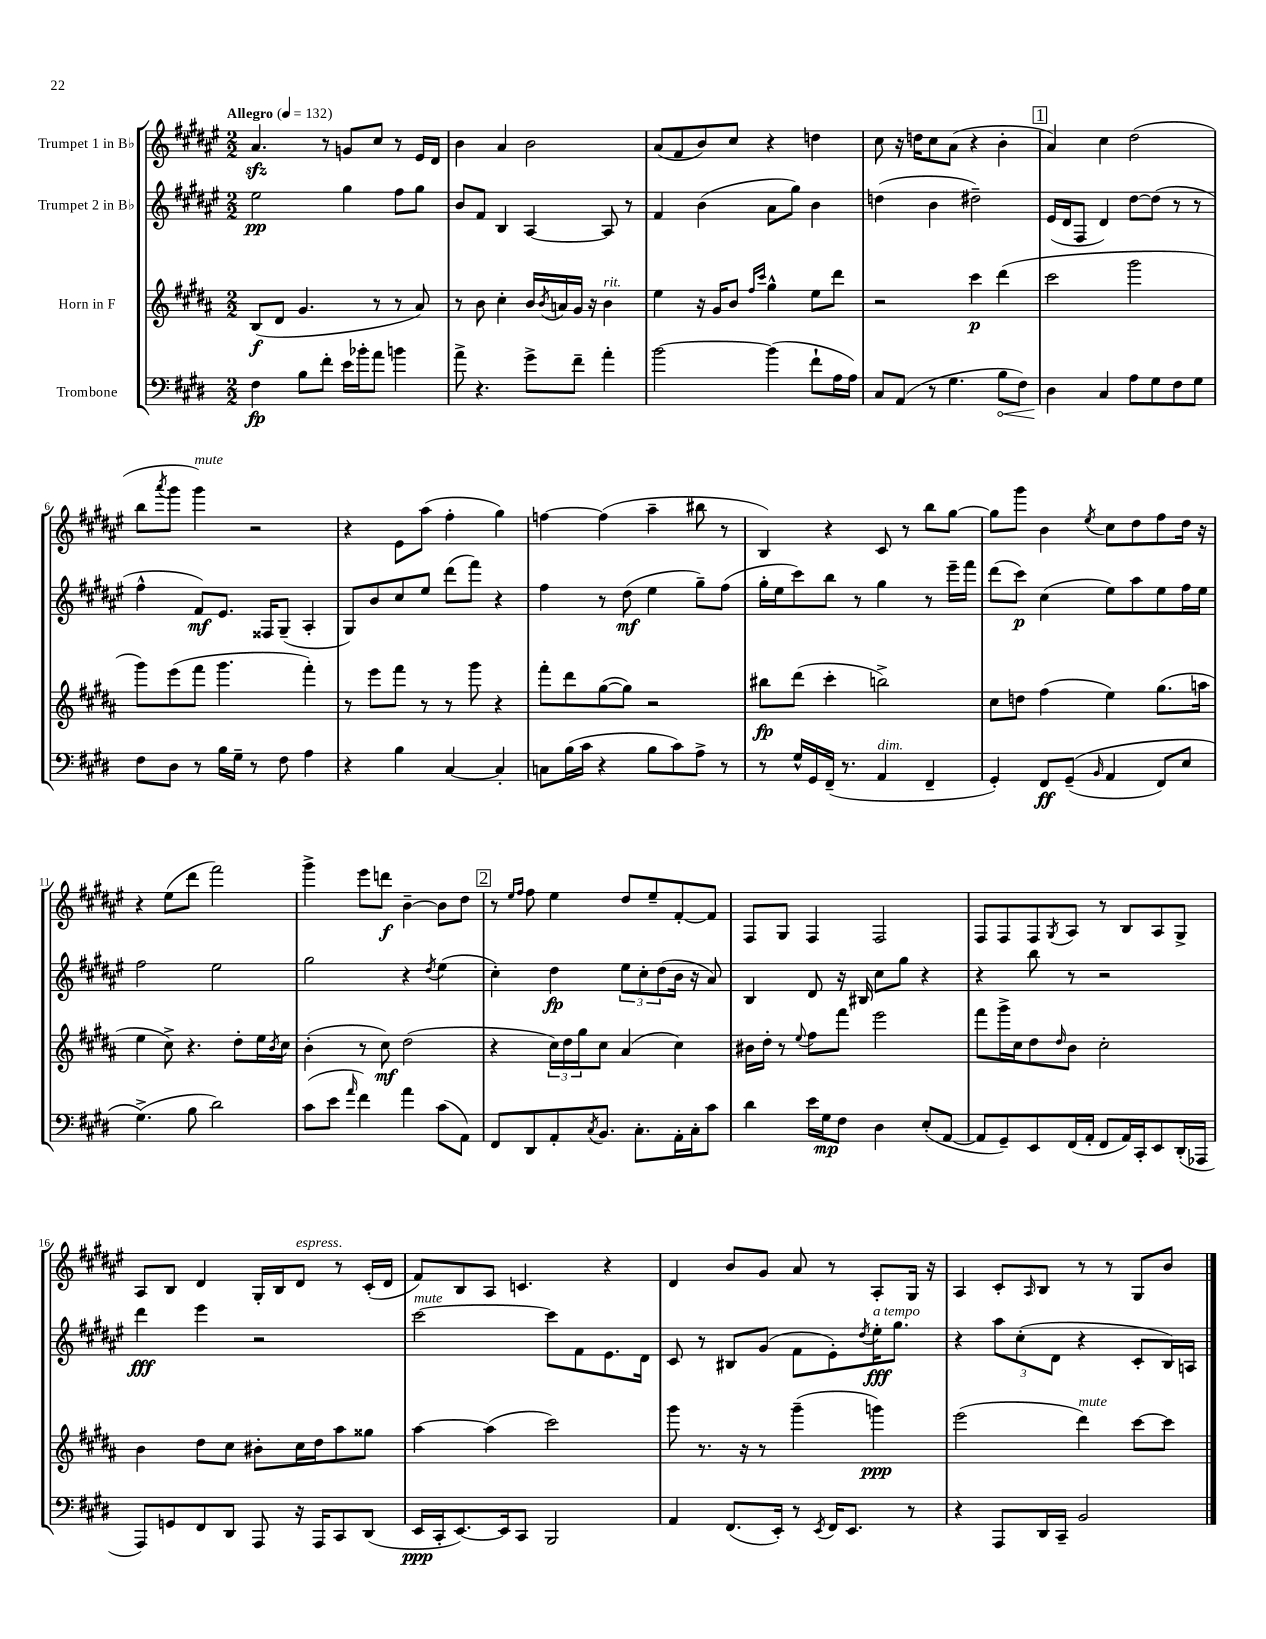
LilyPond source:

<<
\new StaffGroup <<
\new Staff = "s0" \with { instrumentName = "Trumpet 1 in Bb" } {
    \clef treble \key fis \major \numericTimeSignature \time 2/2 \tempo "Allegro" 4 = 132
    ais'4.\sfz r8 g'8 cis''8 r8 eis'16 dis'16 |
    b'4 ais'4 b'2 |
    ais'8( fis'8 b'8) cis''8 r4 d''4 |
    cis''8 r16 d''16 cis''8 ais'8( r4 b'4-. |
    \mark \markup { \box "1" } ais'4) cis''4 dis''2( |
    b''8 \acciaccatura { ais'''8 } gis'''8 gis'''4^\markup { \italic "mute" }) r2 |
    r4 eis'8 ais''8( fis''4-. gis''4) |
    f''4~ f''4( ais''4-- bis''8 r8 |
    b4) r4 cis'8 r8 b''8 gis''8~ |
    gis''8 gis'''8 b'4 \acciaccatura { eis''8 } cis''8 dis''8 fis''8 dis''16 r16 |
    r4 eis''8( dis'''8 fis'''2) |
    gis'''4-> eis'''8 d'''8\f b'4~-- b'8 dis''8 |
    \mark \markup { \box "2" } r8 \grace { eis''16 fis''16 } fis''8 eis''4 dis''8 eis''8-- fis'8~-. fis'8 |
    fis8 gis8 fis4 fis2 |
    fis8 fis8 fis8 \acciaccatura { gis8 } ais8 r8 b8 ais8 gis8-> |
    ais8 b8 dis'4 gis16-. b16 dis'8^\markup { \italic "espress." } r8 cis'16-.( dis'16 |
    fis'8) b8 ais8 c'4. r4 |
    dis'4 b'8 gis'8 ais'8 r8 ais8-. gis16 r16 |
    ais4 cis'8-. \grace { ais16 } b8 r8 r8 gis8 b'8 \bar "|." |
}
\new Staff = "s1" \with { instrumentName = "Trumpet 2 in Bb" } {
    \clef treble \key fis \major \numericTimeSignature \time 2/2
    eis''2\pp gis''4 fis''8 gis''8 |
    b'8 fis'8 b4 ais4~ ais8 r8 |
    fis'4 b'4( ais'8 gis''8) b'4 |
    d''4( b'4 dis''2--) |
    \mark \markup { \box "1" } eis'16( dis'16 fis8 dis'4) dis''8~ dis''8( r8 r8 |
    fis''4-^ fis'8\mf) eis'8. fisis16 gis8--( ais4-. |
    gis8) b'8 cis''8 eis''8 dis'''8( fis'''8) r4 |
    fis''4 r8 dis''8\mf( eis''4 gis''8--) fis''8( |
    gis''16-. eis''16 cis'''8) b''8 r8 gis''4 r8 eis'''16-- fis'''16 |
    dis'''8( cis'''8\p) cis''4( eis''8) ais''8 eis''8 fis''16 eis''16 |
    fis''2 eis''2 |
    gis''2 r4 \acciaccatura { dis''8 } eis''4( |
    \mark \markup { \box "2" } cis''4-.) dis''4\fp \tuplet 3/2 { eis''8 cis''8-. dis''8( } b'16 r16 ais'8) |
    b4 dis'8 r16 bis16 cis''8 gis''8 r4 |
    r4 b''8 r8 r2 |
    dis'''4\fff eis'''4 r2 |
    cis'''2~^\markup { \italic "mute" } cis'''8 fis'8 eis'8. dis'16 |
    cis'8 r8 bis8 gis'8( fis'8 eis'8-.) \acciaccatura { dis''8 } eis''16-.\fff^\markup { \italic "a tempo" } gis''8. |
    r4 \tuplet 3/2 { ais''8 cis''8-.( dis'8 } r4 cis'8-. b16) a16 \bar "|." |
}
\new Staff = "s2" \with { instrumentName = "Horn in F" } {
    \clef treble \key b \major \numericTimeSignature \time 2/2
    b8\f( dis'8 gis'4. r8 r8 ais'8) |
    r8 b'8 cis''4-. b'16 \acciaccatura { b'8 } a'16 gis'16 r16 b'4^\markup { \italic "rit." } |
    e''4 r16 gis'16 b'8 \grace { fis''16 cis'''16 } gis''4-^ e''8 dis'''8 |
    r2 cis'''4\p dis'''4( |
    \mark \markup { \box "1" } cis'''2 gis'''2 |
    gis'''8) e'''8( fis'''8 gis'''4. fis'''4-.) |
    r8 e'''8 fis'''8 r8 r8 gis'''8 r4 |
    fis'''8-. dis'''8 gis''8~( gis''8) r2 |
    bis''8\fp dis'''8( cis'''4-. b''2->) |
    cis''8 d''8 fis''4( e''4) gis''8.( a''16 |
    e''4 cis''8->) r4. dis''8-. e''16 \acciaccatura { b'8 } cis''16 |
    b'4-.( r8 cis''8\mf) dis''2( |
    \mark \markup { \box "2" } r4 \tuplet 3/2 { cis''16) dis''16 gis''16 } cis''8 ais'4( cis''4) |
    bis'16 dis''16-. r8 \appoggiatura { e''8 } fis''8 fis'''8 e'''2 |
    fis'''8 gis'''16-> cis''16 dis''8 \grace { dis''16 } b'8 cis''2-. |
    b'4 dis''8 cis''8 bis'8-. cis''16 dis''16 ais''8 gisis''8 |
    ais''4~ ais''4( cis'''2) |
    gis'''8 r8. r16 r8 gis'''4--( g'''4\ppp) |
    e'''2( dis'''4^\markup { \italic "mute" }) cis'''8~ cis'''8 \bar "|." |
}
\new Staff = "s3" \with { instrumentName = "Trombone" } {
    \clef bass \key e \major \numericTimeSignature \time 2/2
    fis4\fp b8 fis'8-. e'16 bes'16-. a'8 b'4 |
    a'8-> r4. gis'8-> fis'8-- a'4-. |
    b'2~ b'4( fis'8-! a16 a16) |
    cis8 a,8( r8 gis4. \once \override Hairpin.circled-tip = ##t b8\< fis8) |
    \mark \markup { \box "1" } dis4\! cis4 a8 gis8 fis8 gis8 |
    fis8 dis8 r8 b16 gis16-- r8 fis8 a4 |
    r4 b4 cis4~ cis4-. |
    c8 b16( cis'16 r4 b8 cis'8) a8-> r8 |
    r8 gis16-^ gis,16 fis,16--( r8. a,4^\markup { \italic "dim." } fis,4-- |
    gis,4-.) fis,8\ff gis,8--(\( \grace { b,16 } a,4 fis,8) e8 |
    gis4.->(\) b8 dis'2) |
    cis'8( e'8 \grace { a'16 } fis'4) a'4 cis'8( a,8) |
    \mark \markup { \box "2" } fis,8 dis,8 a,8-. \acciaccatura { cis8 } b,8. cis8.-. a,16-. cis16-. cis'8 |
    dis'4 e'16 gis16\mp fis8 dis4 e8-.( a,8~ |
    a,8 gis,8--) e,8 fis,16( a,16-. fis,8 a,16) cis,16-. e,8 dis,16-.( aes,,16 |
    a,,8) g,8 fis,8 dis,8 a,,8 r16 a,,16 cis,8 dis,8( |
    e,16\ppp cis,16-. e,8.~) e,16 cis,8 b,,2 |
    a,4 fis,8.( e,16-.) r8 \acciaccatura { e,8 } fis,16 e,8. r8 |
    r4 a,,8 dis,16 cis,16-- b,2 \bar "|." |
}
>>
>>
